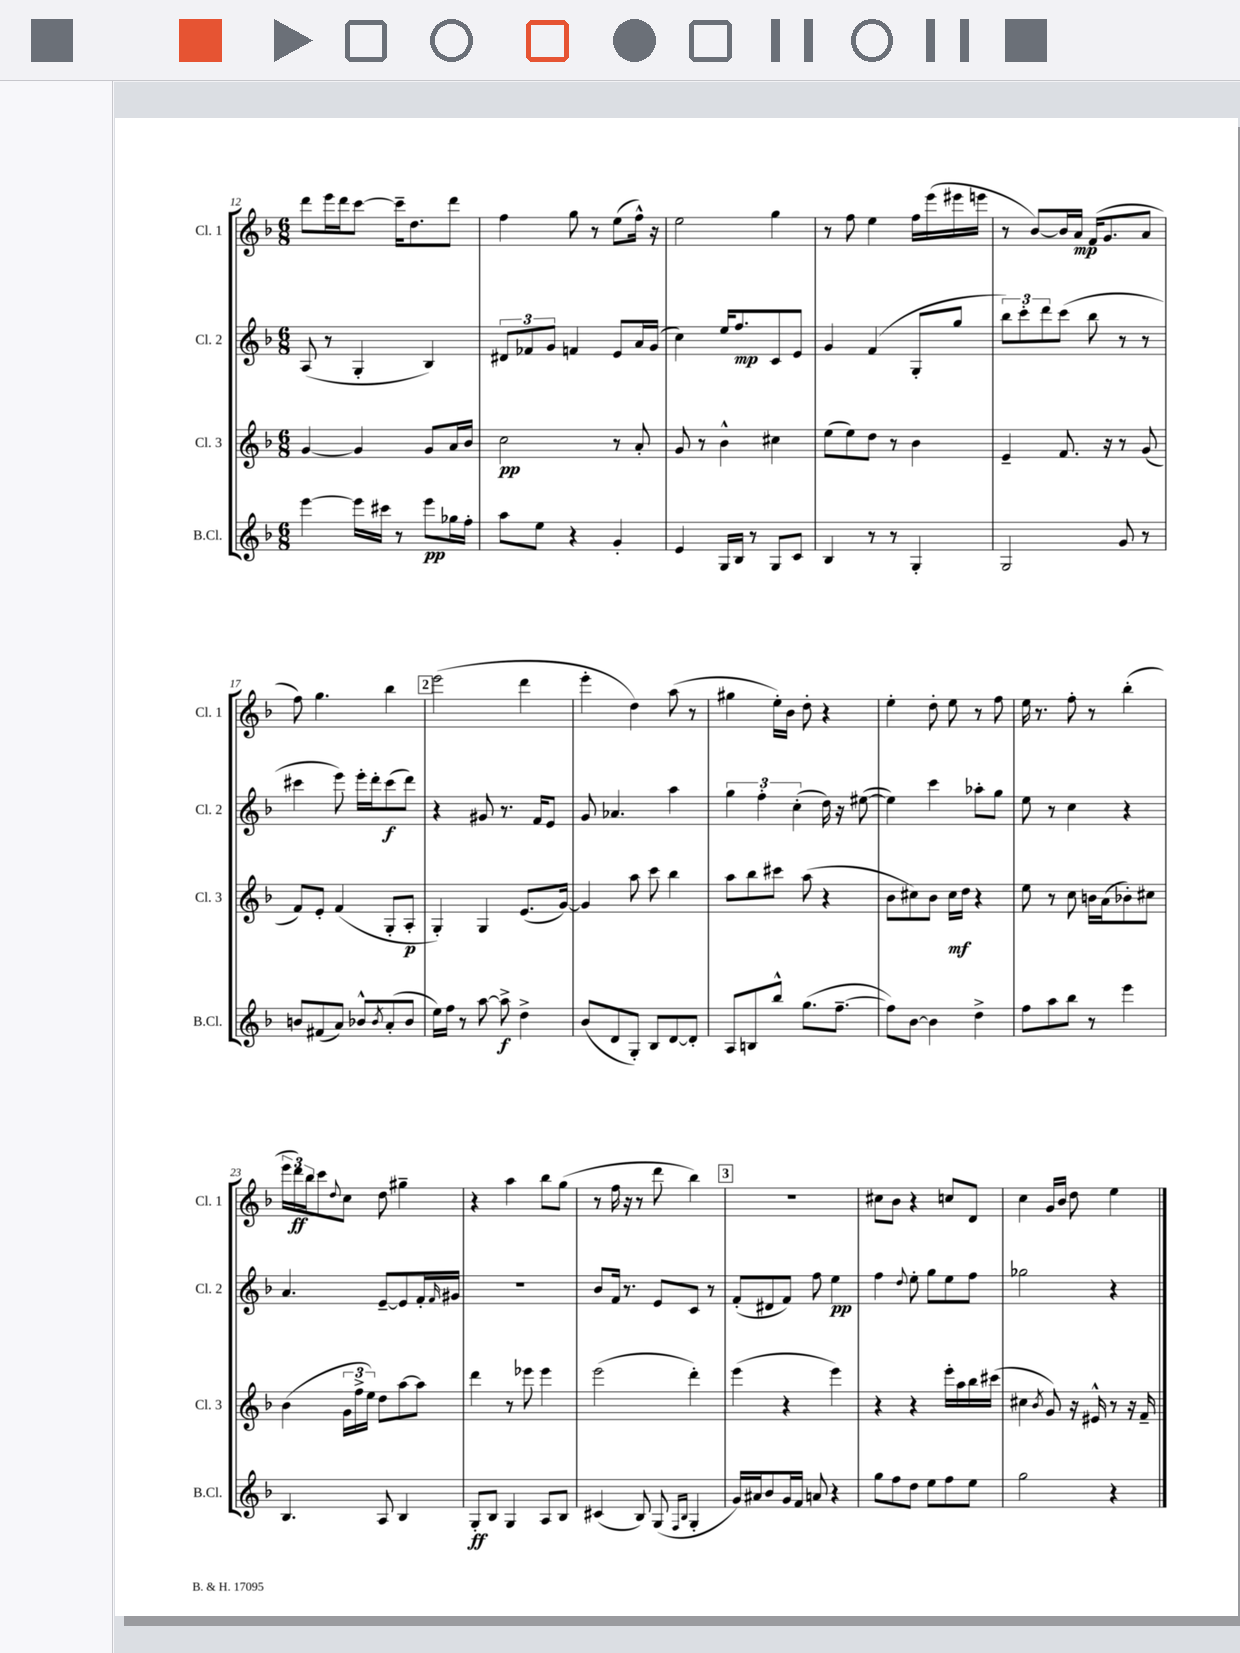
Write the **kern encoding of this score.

**kern	**kern	**kern	**kern
*staff4	*staff3	*staff2	*staff1
*clefG2	*clefG2	*clefG2	*clefG2
*k[b-]	*k[b-]	*k[b-]	*k[b-]
*M6/8	*M6/8	*M6/8	*M6/8
[4eee	[4g	(8A	8ddd
.	.	8r	16eee
.	.	.	16ddd
16eee]	4g]	4G'	[8ccc
16ccc#	.	.	.
8r	.	.	16ccc~]
.	.	.	8.dd
8eee	8g	4B-)	.
16gg-	16a	.	8ddd
16ff'	16b-	.	.
=	=	=	=
8aa	2cc	12d#	4ff
.	.	12f-	.
8ee	.	.	.
.	.	12g	.
4r	.	4f	8gg
.	.	.	8r
4g'	8r	8e	(8ee
.	8a'	16a	16ff^^)
.	.	(16g	16r
=	=	=	=
4e	8g	4cc)	2ee
.	8r	.	.
16G	4b-^^	16ee	.
16B-	.	8.ff	.
8r	.	.	.
8G	4cc#	8c	4gg
8c	.	8e	.
=	=	=	=
4B-	(8ee	4g	8r
.	8ee)	.	8ff
8r	8dd	(4f	4ee
8r	8r	.	.
4G'	4b-	8G'	16ff
.	.	.	(16eee
.	.	8gg	16eee#
.	.	.	16eee
=	=	=	=
2G	4e~	12bb-)	8r
.	.	12ccc'	.
.	.	.	[8b-)
.	.	12ddd	.
.	8.f	(8ccc	16b-]
.	.	.	16a
.	.	8bb-	(16f
.	16r	.	8.g
8g	8r	8r	.
8r	(8g	8r	8a
=	=	=	=
8b	8f)	4ccc#	8ff)
(8f#	8e'	.	4.gg
8a)	(4f	8eee)	.
8b-^^	.	16eee'	.
.	.	16ddd'	.
8qb-	.	.	.
(8a'	8G'	(8ccc#	4bb-
8b-	8A'	8ddd)	.
=	=	=	=
16ee)	4G')	4r	(2eee
16ff	.	.	.
8r	.	.	.
[8aa	4G	8g#	.
8aa^]	.	8.r	.
4dd^	(8.e	.	4ddd
.	.	16f	.
.	.	8e	.
.	[16g)	.	.
=	=	=	=
(8b-	4g]	8g	4eee'
8d	.	4.a-	.
8G')	8aa	.	4dd)
8B-	8ccc	.	.
[8d	4bb-	4aa	(8aa
8d']	.	.	8r
=	=	=	=
8A	8aa	6gg	4gg#
8B	8bb-	.	.
.	.	6ff'	.
8bb-^^	8ccc#	.	16ee')
.	.	.	16b-
.	.	(6cc'	.
(8.gg	(8aa	.	8dd'
.	4r	16dd)	4r
[8.ff~	.	16r	.
.	.	([8ee#	.
=	=	=	=
8ff])	8b-	4ee#])	4ee'
[8b-	8cc#)	.	.
4b-]	8b-	4ccc	8dd'
.	16cc#	.	8ee
.	16dd	.	.
4dd^	4r	8aa-'	8r
.	.	8gg	8ff
=	=	=	=
8ff	8ee	8ee	16ee
.	.	.	8.r
8aa	8r	8r	.
8bb-	8cc	4cc	8ff'
8r	16b	.	8r
.	(16a	.	.
4eee	8b-')	4r	(4bb-'
.	8cc#	.	.
=	=	=	=
4.B-	(4b-	4.a	24eee
.	.	.	24ddd)
.	.	.	24bb-
.	.	.	8ccc
.	.	.	8qqdd
.	24g	.	8cc
.	24ff^	.	.
.	24ee)	.	.
8A	8dd	[8e~	8dd
4B-	[8aa	8e]	4gg#~
.	8aa]	16f'	.
.	.	16qqf	.
.	.	16g#	.
=	=	=	=
8G'	4ddd	2.r	4r
8B-	.	.	.
4G	8r	.	4aa
.	8eee-	.	.
8A	4eee-	.	8bb-
8B-	.	.	(8gg
=	=	=	=
(4c#	(2eee	8b-	8r
.	.	16f	16ff
.	.	8.r	16r
8B-)	.	.	8r
(8G	.	8e	8ddd
16qqF	.	.	.
16qqB-	.	.	.
4G'	4ddd')	8c	4bb-)
.	.	8r	.
=	=	=	=
16g)	(4eee	(8f'	2.r
16a#	.	.	.
8b-	.	8d#	.
16g	4r	8f)	.
16f	.	.	.
8a	.	8ff	.
4r	4eee)	4ee	.
=	=	=	=
8gg	4r	4ff	8cc#
8ff	.	.	8b-
.	.	8qqdd	.
8dd	4r	8ee'	4r
8ee	.	8gg	.
8ff	16eee'	8ee	8cc
.	16aa	.	.
8ee	16bb-	8ff	8d
.	(16ccc#	.	.
=	=	=	=
2gg	4cc#	2gg-	4cc
.	8qb-	.	.
.	8g)	.	16g
.	.	.	16b-
.	16r	.	8dd
.	16e#^^	.	.
4r	8r	4r	4ee
.	16r	.	.
.	16f~	.	.
==	==	==	==
*-	*-	*-	*-
